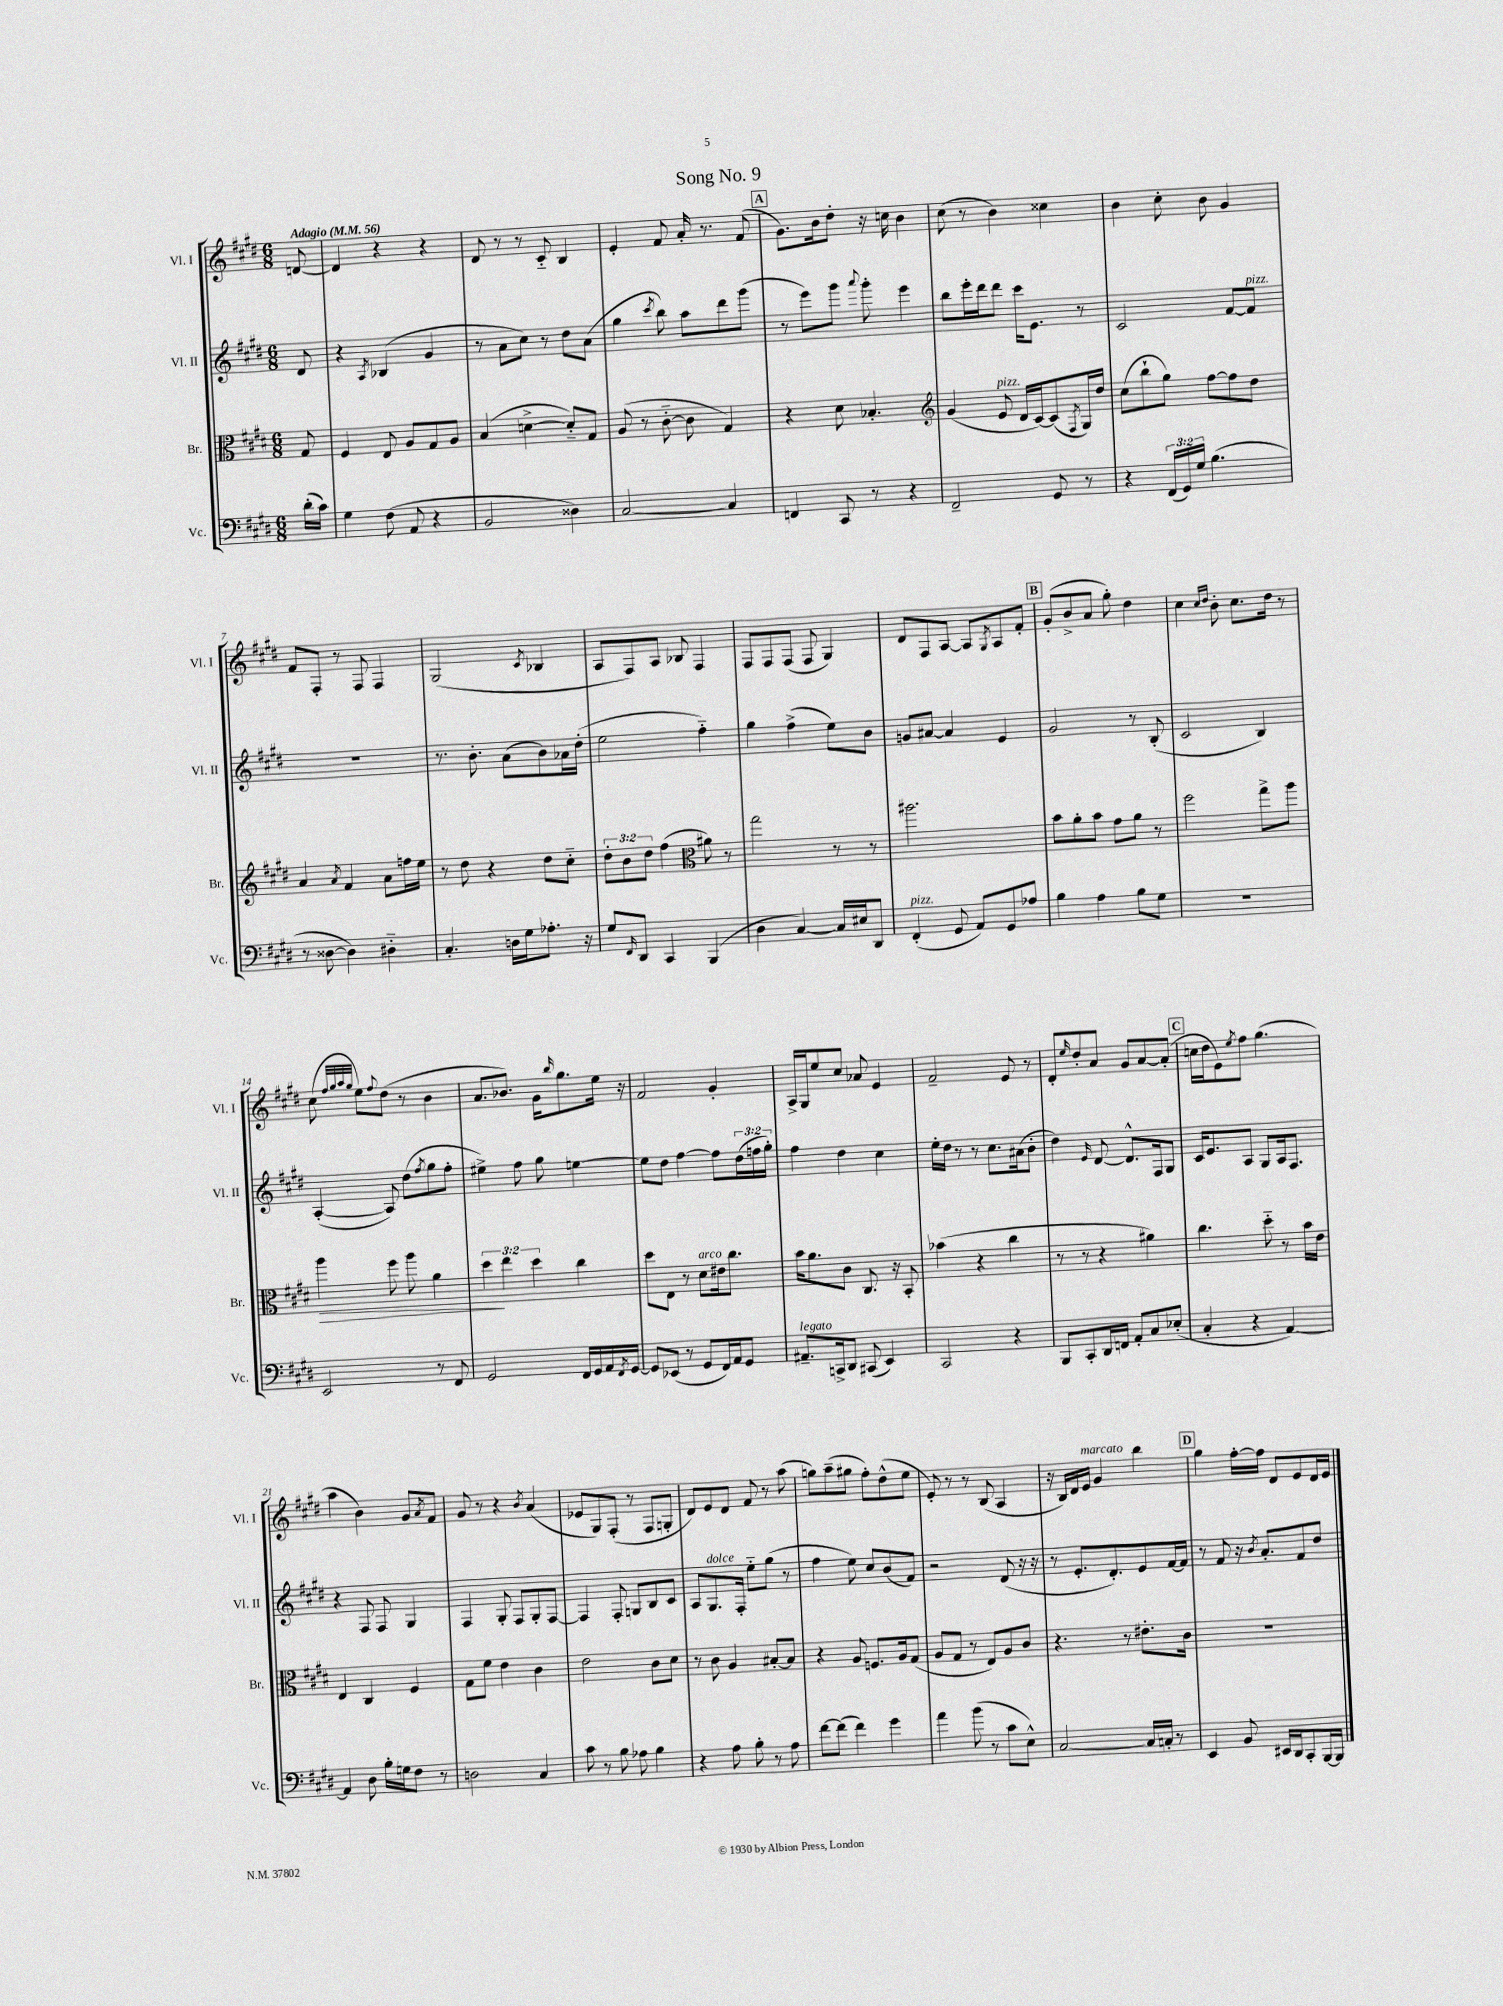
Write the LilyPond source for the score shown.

\header { title = "Song No. 9" }
<<
\new StaffGroup <<
\new Staff = "s0" \with { instrumentName = "Vl. I" shortInstrumentName = "Vl. I" } {
    \clef treble \key e \major \numericTimeSignature \time 6/8 \partial 8 \tempo "Adagio" 4 = 56
    d'8~ |
    d'4 r4 r4 |
    dis'8 r8 r8 cis'8-_ b4 |
    e'4-. fis'8 a'16-. r8. fis'8( |
    \mark \markup { \box "A" } gis'8.) b'16 dis''8-. r16 c''16 b'4 |
    cis''8( r8 b'4) cisis''4 |
    b'4 cis''8-. b'8 gis'4 |
    fis'8 fis8-. r8 fis8 fis4 |
    gis2( \acciaccatura { cis'8 } bes4 |
    a8 fis8) a8 bes8 fis4 |
    fis8 fis8 fis8( fis8 gis4) |
    dis'8 fis8 a8~ a8 \acciaccatura { gis8 } a8 fis'8-. |
    \mark \markup { \box "B" } gis'8-.( b'8-> a'8 gis''8-.) dis''4 |
    cis''4 \grace { cis''16 dis''16 } b'8-. cis''8. dis''16 r8 |
    cis''8( \grace { fis''32 gis''32 a''32 gis''32 } e''8) \appoggiatura { fis''8 } dis''8( r8 b'4 |
    a'8. bes'8.) gis'16 \grace { b''16 } gis''8. e''16 r16 |
    fis'2 gis'4-. |
    a16-> gis16 e''8 cis''8 aes'8 e'4 |
    fis'2-- e'8 r8 |
    dis'8-. \grace { e''16 } dis''8-. a'8 gis'8 a'8~ a'8-.( |
    \mark \markup { \box "C" } c''16 dis''16 e'8) \acciaccatura { e''8 } fis''8 gis''4.( |
    a''4 b'4) gis'8 \acciaccatura { a'8 } fis'8 |
    gis'8 r8 r4 \acciaccatura { b'8 } a'4( |
    ees'8 gis8) fis8-.( r8 fis8 g8-. |
    dis'8) e'8 dis'8 fis'8 r8 a''8( |
    g''8) a''8--( gis''8 fis''8-.) dis''8-^( e''8 |
    e'8-.) r8 r8 b8( a4 |
    r16 b16) dis'16 e'16^\markup { \italic "marcato" } gis'4 b''4 |
    \mark \markup { \box "D" } gis''4 fis''16~-. fis''16 dis'8 e'8 dis'16 e'16 \bar "|." |
}
\new Staff = "s1" \with { instrumentName = "Vl. II" shortInstrumentName = "Vl. II" } {
    \clef treble \key e \major \numericTimeSignature \time 6/8 \override Staff.TupletNumber.text = #tuplet-number::calc-fraction-text \partial 8
    dis'8 |
    r4 \acciaccatura { a8 } bes4( gis'4 |
    r8 a'8 cis''8) r8 dis''8 a'8( |
    gis''4 \acciaccatura { cis'''8 } b''8) a''8 dis'''8 gis'''8( |
    \mark \markup { \box "A" } r8 e'''8) gis'''8 \appoggiatura { a'''8 } gis'''8-. e'''4 |
    b''8 e'''16-. dis'''16 dis'''8 cis'''16 e'8. r8 |
    cis'2 fis'8~ fis'8^\markup { \italic "pizz." } |
    R2. |
    r8. b'8.-. a'8( b'8) aes'16 dis''16-.( |
    e''2 fis''4-_) |
    gis''4 fis''4->( e''8) b'8 |
    g'8 ais'8~ ais'4 e'4 |
    \mark \markup { \box "B" } gis'2 r8 b8-.( |
    cis'2 b4) |
    a4~-.( a8) dis''8( \acciaccatura { fis''8 } gis''8 fis''8-. |
    eis''4->) fis''8 gis''8 e''4~ |
    e''8 dis''8 fis''4~ fis''8 \tuplet 3/2 { dis''16( f''16 gis''16-.) } |
    fis''4 dis''4 cis''4 |
    e''16-. dis''16 r8 r8 cis''8. ais'16( b'8-. |
    dis''4) \grace { e'16 } dis'8~ dis'8.-^ fis16 gis8 |
    \mark \markup { \box "C" } cis'16 e'8. a8 gis8 a16 fis8. |
    r4 fis8 fis8 gis4 |
    fis4 gis8-. fis8 gis8-. fis8~ |
    fis4 fis8-. g8 b8 cis'8 |
    a8 gis8.^\markup { \italic "dolce" } fis16-. e''8-_ gis''8( r8 |
    fis''4 e''8) cis''8 b'8( fis'8) |
    r2 dis'8( r16 r16 |
    r8 e'8.-. dis'8.-.) e'8 fis'16~ fis'16 |
    \mark \markup { \box "D" } r8 fis'8 r16 \acciaccatura { b'8 } a'8.-. fis'8 dis''8 \bar "|." |
}
\new Staff = "s2" \with { instrumentName = "Br." shortInstrumentName = "Br." } {
    \clef alto \key e \major \numericTimeSignature \time 6/8 \override Staff.TupletNumber.text = #tuplet-number::calc-fraction-text \partial 8
    gis8 |
    fis4 e8 a8 gis8 a8 |
    b4( d'4~-> d'8-_) gis8 |
    a8( r8 cis'8~-_ cis'8 gis4) |
    \mark \markup { \box "A" } r4 dis'8 bes4.-. |
    \clef treble gis'4( e'8^\markup { \italic "pizz." } dis'16 cis'16~) cis'8( \acciaccatura { fis8 } gis16) dis''16 |
    cis''8( b''8-! gis''8) fis''8~ fis''8 dis''8 |
    a'4 \acciaccatura { a'8 } fis'4 a'8 f''16 e''16 |
    r8 dis''8 r4 dis''8 cis''8-_ |
    \tuplet 3/2 { dis''8-. b'8 dis''8 } fis''4( \clef alto ais'8) r8 |
    gis''2 r8 r8 |
    ais''2. |
    \mark \markup { \box "B" } b'8 a'8-. b'8 gis'8 a'8 r8 |
    fis''2 gis''8-> a''8 |
    a''4\> fis''8 a''8 a'4 |
    \tuplet 3/2 { dis''4\! e''4 dis''4 } cis''4 |
    dis''8 e8 r8 dis'8^\markup { \italic "arco" } eis'16 cis''8. |
    b'16 a'8. cis'8 cis8. r16 b,8-. |
    bes'4( r4 cis''4 |
    r8 r8 r4 ais'4) |
    \mark \markup { \box "C" } cis''4. dis''8-_ r8 b'16 e'16 |
    e4 cis4 fis4 |
    gis8 fis'8 e'4 cis'4 |
    e'2 cis'8 dis'8 |
    r8 cis'8 a4 bis8~-. bis8 |
    r4 a8 f8. a16 gis8( |
    a8 gis8 r8 e8) a8 cis'8 |
    r4. r8 eis'8.-. cis'16 |
    \mark \markup { \box "D" } R2. \bar "|." |
}
\new Staff = "s3" \with { instrumentName = "Vc." shortInstrumentName = "Vc." } {
    \clef bass \key e \major \numericTimeSignature \time 6/8 \override Staff.TupletNumber.text = #tuplet-number::calc-fraction-text \partial 8
    dis'16-.( cis'16) |
    gis4 fis8( a,8 r4 |
    b,2 disis4) |
    cis2~ cis4 |
    \mark \markup { \box "A" } f,4 cis,8 r8 r4 |
    fis,2-- gis,8 r8 |
    r4 \tuplet 3/2 { fis,16( gis,16) gis16 } b4.( |
    r8 disis8~ disis4) dis4-_ |
    cis4.-. d16 gis16 aes8.-. r16 |
    gis8 \grace { fis,16 } dis,8 cis,4 b,,4( |
    dis4 cis4~) cis16 eis16 dis,8 |
    fis,4-.^\markup { \italic "pizz." }( gis,8 a,8) gis,8 aes8 |
    \mark \markup { \box "B" } b4 a4 b8 gis8 |
    R2. |
    e,2 r8 fis,8 |
    gis,2 fis,16 gis,16 a,16 \acciaccatura { fis,8 } gis,16~ |
    gis,8 ees,8( r8 gis,8 fis,16) a,16 gis,8 |
    ais,8.--^\markup { \italic "legato" } c,16-> dis,8 cis,8( e,4) |
    cis,2 r4 |
    b,,8 cis,8-. dis,16 f,16 a,8-. cis8 ees8-.( |
    \mark \markup { \box "C" } cis4-. r4 a,4~) |
    a,4 dis8 b16-. g16 fis8 r8 |
    d2 cis4 |
    cis'8 r8 b8 aes8 b4 |
    r4 a8 b8-. r8 a8 |
    fis'8~ fis'8( fis'4) gis'4 |
    a'4 b'8( r8 cis'8 e8-^) |
    cis2~ cis16 c16-. r8 |
    \mark \markup { \box "D" } e,4 b,8 eis,16 dis,16 cis,8-. b,,16~ b,,16 \bar "|." |
}
>>
>>
